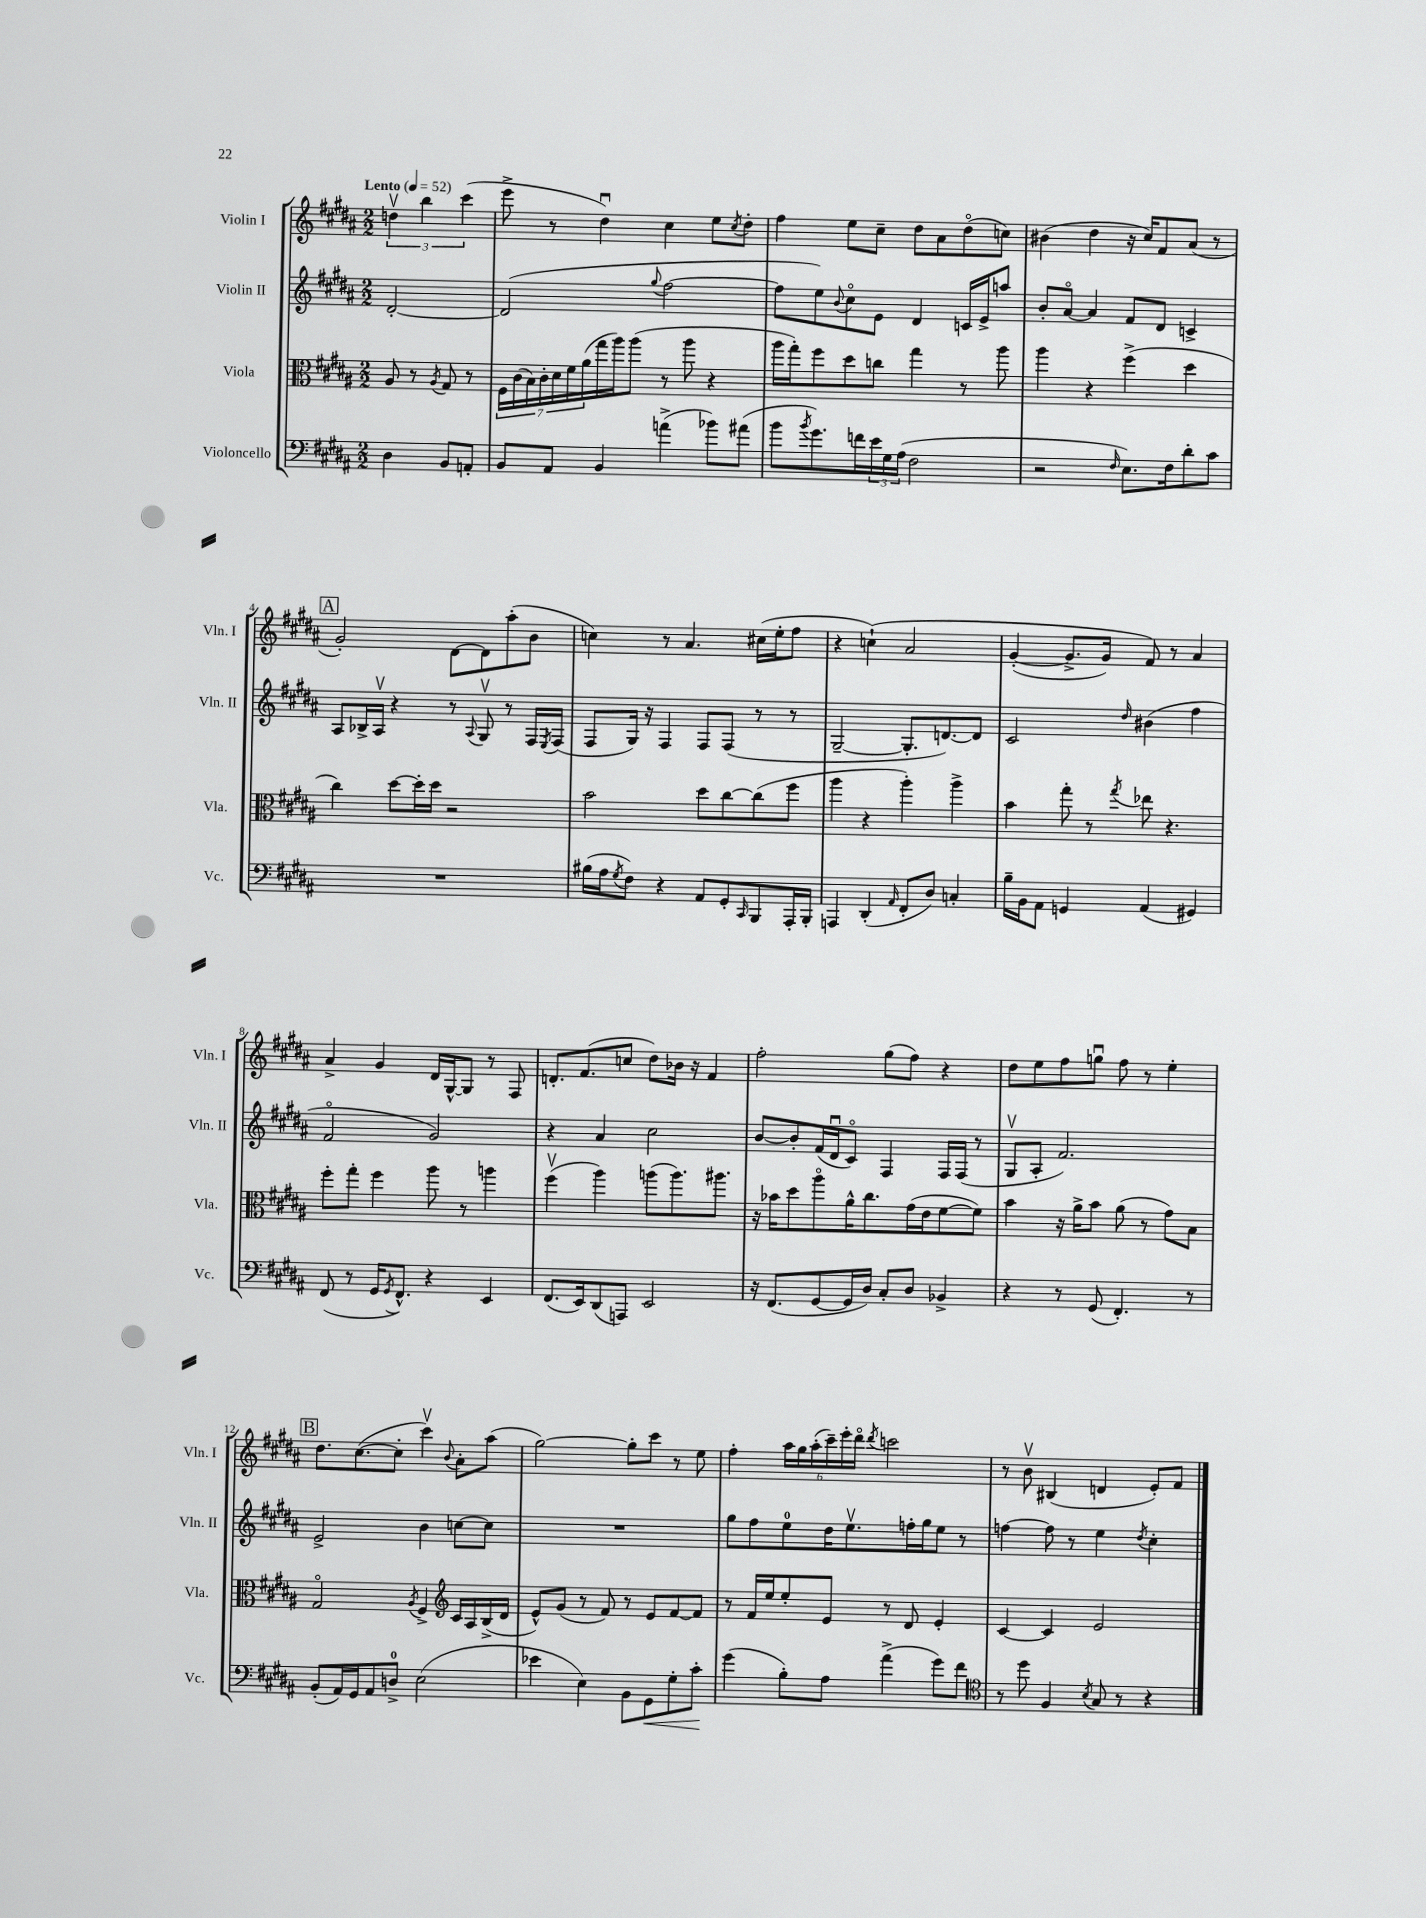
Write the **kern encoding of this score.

**kern	**dynam	**kern	**kern	**kern
*part4	*part4	*part3	*part2	*part1
*staff4	*staff4	*staff3	*staff2	*staff1
*I"Violoncello	*	*I"Viola	*I"Violin II	*I"Violin I
*I'Vc.	*	*I'Vla.	*I'Vln. II	*I'Vln. I
*clefF4	*	*clefC3	*clefG2	*clefG2
*k[f#c#g#d#a#]	*	*k[f#c#g#d#a#]	*k[f#c#g#d#a#]	*k[f#c#g#d#a#]
*M2/2	*	*M2/2	*M2/2	*M2/2
*MM52	*	*MM52	*MM52	*MM52
=	=	=	=	=
!	!	!	!	!LO:TX:a:B:t=Lento
4D#\	.	8A#/	[2d#'/	6ddnv\
.	.	8r	.	.
.	.	.	.	6bb\
.	.	8qA#/	.	.
8BB/L	.	8G#/	.	.
.	.	.	.	(6ccc#\
8AAn'/J	.	8r	.	.
=1	=1	=1	=1	=1
8BB/L	.	28F#\LL	(2d#/]	8eee^\
.	.	(28c#\	.	.
.	.	28B\)	.	.
.	.	28c#'\	.	.
8AA#/J	.	.	.	8r
.	.	28d#\	.	.
.	.	28f#\	.	.
.	.	(28a#\	.	.
4BB/	.	16gg#\	.	4dd#u\)
.	.	16aa#\J)	.	.
.	.	(8aa#\J	.	.
.	.	.	8qqgg#/	.
(4an^\	.	8r	[2ff#\	4cc#\
.	.	8aa#\	.	.
8b-X\L)	.	4r	.	8ee\L
.	.	.	.	8qcc#/
(8a#X\J	.	.	.	8dd#'\J
=2	=2	=2	=2	=2
8b\L	.	16aa#\LL	8ff#\L]	4ff#\
.	.	16gg#'\J)	.	.
8qb/	.	.	.	.
8.g#\)	.	8ff#\	8ee\)	.
.	.	.	8qqb/	.
.	.	8dd#\	8cc#\	8ee\L
16fn\L	.	.	.	.
24e\	.	8ccn\J	8e\J	8cc#~\J
24G#\	.	.	.	.
(24A#\JJ	.	.	.	.
2F#\	.	4gg#\	4d#/	8dd#\L
.	.	.	.	8a#\
.	.	8r	16cn/LL	(8dd#\
.	.	.	16e^/J	.
.	.	8aa#\	8aan/J	8ccn\J)
=3	=3	=3	=3	=3
2r	.	4aa#\	8b'/L	(4b#X\
.	.	.	[8a#/J	.
.	.	4r	4a#/]	4dd#\
16qqF#/	.	.	.	.
8.E\L)	.	(4ff#^\	8f#/L	16r
.	.	.	.	16cc#/KL)
.	.	.	8d#/J	8f#/
16F#\k	.	.	.	.
8d#'\	.	4dd#\	4cn^/	(8a#/J
8c#\J	.	.	.	8r
!!LO:LB:g=z
!!LO:REH:place=s1:t=A
=4	=4	=4	=4	=4
1r	.	4cc#\)	8A#/L	2g#'/)
.	.	.	16B-X^/L	.
.	.	.	16A#v/JJ	.
.	.	[8dd#\L	4r	.
.	.	16dd#'\L]	.	.
.	.	16dd#\JJ	.	.
.	.	2r	8r	[8d#\L
.	.	.	8qqA#/	.
.	.	.	8G#v/	8d#\]
.	.	.	8r	(8aa#'\
.	.	.	16F#/LL	8b\J
.	.	.	8qE/	.
.	.	.	(16F#/JJ	.
=5	=5	=5	=5	=5
(16B#X\LL	.	2b\	8F#/L	4ccn\)
16A#\J	.	.	.	.
8qG#/	.	.	.	.
8F#\J)	.	.	16G#/Jk)	.
.	.	.	16r	.
4r	.	.	4F#/	8r
.	.	.	.	4.a#/
8AA#/L	.	8dd#\L	8F#/L	.
8GG#'/	.	[8cc#\	(8F#/J	.
16qqCC#/	.	.	.	.
8BBB/	.	(8cc#\]	8r	(16cc#X\LL
.	.	.	.	16ee'\J
16AAA#'/L	.	8ff#\J	8r	8ff#\J
16BBB'/JJ	.	.	.	.
=6	=6	=6	=6	=6
4AAAn/	.	4aa#\	[2G#~/	4r
(4DD#'/	.	4r	.	(4ccn`\)
16qqAA#/	.	.	.	.
8FF#'/L	.	4aa#'\)	8.G#'/L]	2a#/
8D#/J)	.	.	.	.
.	.	.	[8.dn/)	.
4Cn'/	.	4aa#^\	.	.
.	.	.	8d/J]	.
=7	=7	=7	=7	=7
16B~\LL	.	4b\	2c#/	([4g#'/
16BB\J	.	.	.	.
8AA#\J	.	.	.	.
4GGn/	.	8gg#'\	.	8.g#^/L]
.	.	8r	.	.
.	.	.	.	16g#/Jk)
.	.	8qgg#/	16qqdd#/	.
(4AA#/	.	8ee-X\	(4b#X\	8f#/)
.	.	4.r	.	8r
4GG#X/)	.	.	4ff#\	4a#/
!!LO:LB:g=z
=8	=8	=8	=8	=8
(8FF#/	.	8ff#'\L	2f#/	4a#^/
8r	.	8gg#'\J	.	.
16GG#/KL	.	4ff#\	.	4g#/
8qGG#/	.	.	.	.
8.FF#^^/J)	.	.	.	.
4r	.	8aa#\	2g#/)	16d#/LL
.	.	.	.	[16G#^^/J
.	.	8r	.	8G#/J]
4EE/	.	4aan\	.	8r
.	.	.	.	8F#/
=9	=9	=9	=9	=9
(8.FF#/L	.	(4ff#v\	4r	8.dn'/L
16EE/k)	.	.	.	(8.f#/
(8DD#/	.	4aa#\)	4a#/	.
8AAAn/J)	.	.	.	8ccn/J
2EE/	.	(8aan\L	2cc#\	8dd#\L)
.	.	8.aa\)	.	16b-X\Jk
.	.	.	.	16r
.	.	.	.	4f#/
.	.	8.aa#X\J	.	.
=10	=10	=10	=10	=10
16r	.	16r	[8b/L	2ff#'\
(8.FF#/L	.	16b-X\KL	.	.
.	.	8dd#\	8b'/]	.
[8GG#/	.	8aa#\	(16f#/L	.
.	.	.	16d#u/J	.
16GG#/L]	.	16a#^^\K	8c#/J)	.
16D#/JJ)	.	8.cc#\	.	.
8C#'/L	.	.	4F#/	(8gg#\L
8D#/J	.	(16g#\L	.	8ff#\J)
.	.	16e\J	.	.
4BB-X^/	.	[8f#\	16F#/LL	4r
.	.	.	(16F#/JJ	.
.	.	8f#\J])	8r	.
=11	=11	=11	=11	=11
4r	.	4b\	8G#v/L	8dd#\L
.	.	.	8A#'/J	8ee\
8r	.	16r	2.f#/)	8ff#\
.	.	16a#^\KL	.	.
(8GG#/	.	8b\J	.	8ggnu\J
4.FF#'/)	.	(8a#\	.	8ff#\
.	.	8r	.	8r
.	.	8g#\L)	.	4ee'\
8r	.	8B\J	.	.
!!LO:LB:g=z
!!LO:REH:place=s1:t=B
=12	=12	=12	=12	=12
(8BB'/L	.	2G#/	2e^/	8.dd#\L
16AA#/L)	.	.	.	.
16GG#/J	.	.	.	([8.cc#\
8AA#/	.	.	.	.
8Dn^/J	.	.	.	8cc#'\J]
.	.	8qA#/	.	.
(2E\	.	4F#^/	4b\	4ccc#v\)
*	*	*clefG2	*	*
.	.	.	.	8qqb/
.	.	16c#/LL	[8ccn\L	8a#'\L
.	.	16A#/	.	.
.	.	(16B^/	8cc\J]	(8aa#\J
.	.	16d#/JJ	.	.
=13	=13	=13	=13	=13
4e-X\	.	8e^^/L)	1r	[2gg#\)
.	.	(8g#/J	.	.
4E\)	.	8r	.	.
.	.	8f#/)	.	.
8BB\L	.	8r	.	8gg#'\L]
!	!LO:HP:b	!	!	!
8GG#\	<	8e/L	.	8ccc#\J
8G#'\	.	[8f#/	.	8r
8c#'\J	.	8f#/J]	.	8ee\
.	[	.	.	.
=14	=14	=14	=14	=14
(4g#\	.	8r	8gg#\L	4ff#'\
.	.	16f#/LL	8ff#\	.
.	.	16ee/J	.	.
8B'\L)	.	8ee'/	8ee\	24aa#\LL
.	.	.	.	24gg#\
.	.	.	.	(24aa#'\
8A#\J	.	8e/J	16dd#\K	24ccc#~\)
.	.	.	.	24eee'\
.	.	.	8.eev\	.
.	.	.	.	24ddd#\JJ
.	.	.	.	8qddd#/
(4a#^\	.	8r	.	2cccn\
.	.	8d#/	16ffn'\L	.
.	.	.	16gg#\J	.
8g#\L)	.	4e'/	8ee\J	.
8f#\J	.	.	8r	.
=15	=15	=15	=15	=15
*clefC4	*	*	*	*
8r	.	[4c#/	[4ffn\	8r
8dd#\	.	.	.	8bv\
4F#/	.	4c#/]	8ff\]	(4B#X/
.	.	.	8r	.
8qB/	.	.	.	.
8G#/	.	2e/	4ee\	4dn/
8r	.	.	.	.
.	.	.	8qdd#/	.
4r	.	.	4cc#'\	8e'/L)
.	.	.	.	8f#/J
==	==	==	==	==
*-	*-	*-	*-	*-
